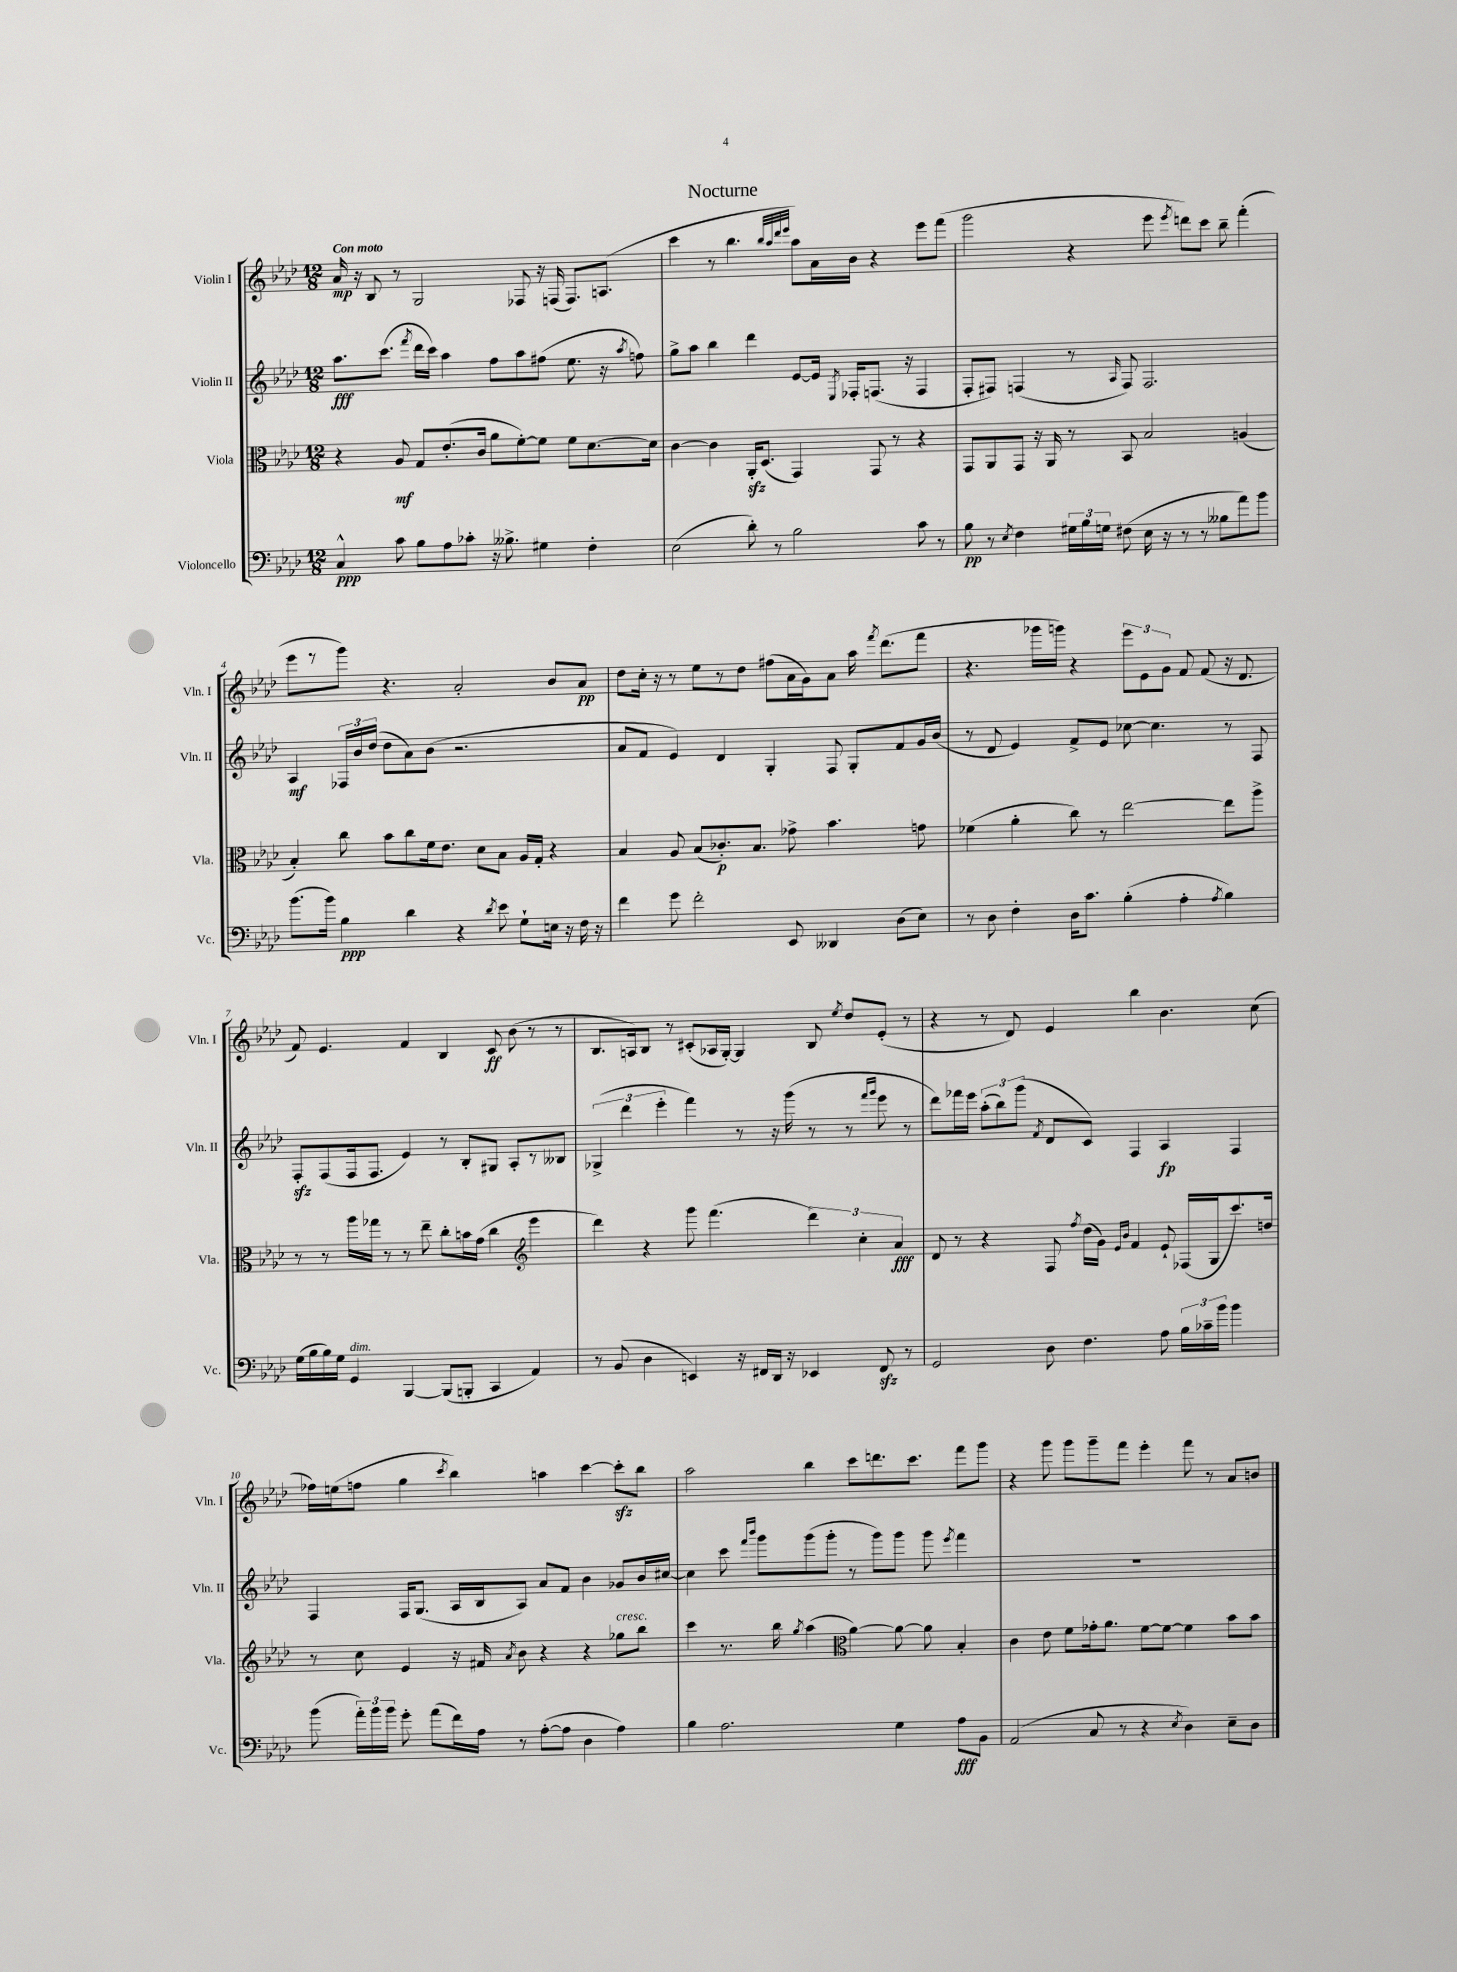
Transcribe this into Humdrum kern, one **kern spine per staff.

**kern	**kern	**kern	**kern
*staff4	*staff3	*staff2	*staff1
*clefF4	*clefC3	*clefG2	*clefG2
*k[b-e-a-d-]	*k[b-e-a-d-]	*k[b-e-a-d-]	*k[b-e-a-d-]
*M12/8	*M12/8	*M12/8	*M12/8
4C^^/	4r	8.aa-\L	16a-/
.	.	.	16r
.	.	.	8B-/
.	.	(8.ccc\J	.
8c\	8A-/	.	8r
.	.	8qfff/	.
8B-\L	8G/L	16ddd-\LL	2G/
.	.	16ccc\JJ)	.
8A-\	(8.e-'/	4aa-\	.
8c-'\J	.	.	.
.	16c/Jk	.	.
16r	8a-\L	8ff\L	.
8.B--^\	.	.	.
.	[8f'\)	8aa-\	8F-/
4G#\	8f\]J	(8ff#\J	16r
.	.	.	(16F/
.	8f\L	8.ee-\	8.F/L)
4F'\	[8.d-\	.	.
.	.	16r	(8.A/J
.	.	8qaa-/	.
.	.	8ff\)	.
.	16d-\]Jk	.	.
=	=	=	=
(2E-\	[4c\	8gg^\L	4ccc\
.	.	8aa-\J	.
.	4c\]	4bb-\	8r
.	.	.	4.bb-\
8d-'\)	16AA-'/LK	4ddd-\	.
.	(8.D-/J	.	.
8r	.	.	.
.	.	.	32qqbb-/LLL
.	.	.	32qqaa-/
.	.	.	32qqddd-/
.	.	.	32qqeee-/JJJ
2B-\	4GG/)	[8e-/L	8aa-\L)
.	.	16e-/]Jk	16a-\L
.	.	8qE-/	.
.	.	16F-'/LK	16b-\JJ
.	8GG/	(8.F/J	4r
.	8r	.	.
.	.	16r	.
8c\	4r	4F/	8eee-\L
8r	.	.	(8fff\J
=	=	=	=
8B-\	8GG/L	8F'/L	2ggg\
8r	8AA-/	8F#/J)	.
8qE-/	.	.	.
4F\	8GG/J	(4F/	.
.	16r	.	.
.	16AA-/	.	.
24G#\LL	8r	8r	4r
24B-\	.	.	.
24G\JJ	.	.	.
.	.	16qqA-/	.
(8F#\	8BB-/	8F/)	.
16E-\	2B-/	2.F/	8eee-\
16r	.	.	.
.	.	.	8qeee-/
8r	.	.	8ddd\L)
8r	.	.	8ccc\J
8B--\L	.	.	8bb-~\
8a-\)	(4A/	.	(4fff'\
8b-\J	.	.	.
=	=	=	=
(8.b-\L	4B-'/)	4A-/	8eee-\L
.	.	.	8r
16b-\Jk)	.	.	.
4B-\	8cc\	24F-/LL	8ggg\J)
.	.	24b-/	.
.	.	(24dd-/JJ	.
.	8b-\L	8dd-\L	4.r
4d-\	8cc\	8a-\)	.
.	16f\k	(8b-\J	.
.	8.e-\J	.	.
4r	.	2.r	2a-'/
.	8d-\L	.	.
8qd-/	.	.	.
8e-\	8B-\J	.	.
8G`\L	16A-/LL	.	.
.	16G'/JJ	.	.
16E\Jk	4r	.	8b-/L
16r	.	.	.
16F\	.	.	8a-/J
16r	.	.	.
=	=	=	=
4f\	4B-/	8a-/L	8dd-\L
.	.	8f/J	16cc'\Jk
.	.	.	16r
8g\	8A-/	4e-/)	8r
2f'\	(8B-/L	.	8ee-\L
.	8.c-'/)	4d-/	8r
.	.	.	8dd-\J
.	8.B-/J	.	.
.	.	4G'/	(8ff#\L
8EE-/	8g-^\	.	16a-\L
.	.	.	16g\J)
4DD--/	4.b-\	8F/	8a-\J
.	.	8G'/L	16aa-\
.	.	.	8qfff/
.	.	.	(8.ddd-\L
(8D-\L	.	8f/	.
8E-\J)	8g\	16g/L	8fff\J
.	.	(16b-/JJ	.
=	=	=	=
8r	(4f-\	8r	4.r
8D-\	.	8d-/	.
4F'\	4a-'\	4e-/)	.
.	.	.	16ggg-\LL
.	.	.	16ggg\JJ)
16D-\LK	8cc\)	8f^/L	4r
8.c\J	.	.	.
.	8r	8e-/J	.
(4B-'\	[2ee-\	[8cc-\	12eee-\L
.	.	.	12e-\
.	.	4.cc-\]	.
.	.	.	12g\J
4A-'\	.	.	8f/
.	.	.	(8f/
8qA-/	.	.	.
4B-\)	8ee-\]L	8r	16r
.	.	.	8.d-/
.	8aa-^\J	8F/	.
=	=	=	=
(16G\LL	8r	8F'/L	8f/)
16B-\	.	.	.
16B-\)	8r	(8F/	4.e-/
16G\JJ	.	.	.
4GG/	16aa-\LL	16F/k	.
.	16gg-\JJ	8.F/J	.
.	8r	.	.
[4BBB-/	8r	4e-/)	4f/
.	8ee-~\	.	.
(8BBB-/]L	8cc'\L	8r	4B-/
8BBB'/J	16b\L	8B-'/L	.
.	(16g\JJ	.	.
4CC/	4cc\	8G#/J	8c/
.	.	8A-'/L	(8b-\
*	*clefG2	*	*
4AA-/)	4eee-\	8r	8r
.	.	8B--/J	8r
=	=	=	=
8r	4ddd-\)	(6G-^/	8.B-/L
(8BB-/	.	.	.
.	.	6ddd-\	.
.	.	.	16A/k)
4D-\	4r	.	8B-/J
.	.	6eee-'\	.
.	.	.	8r
4EE/)	8ggg\	4fff\)	(8c#'/L
.	(4.fff\	.	16A-/L
.	.	.	[16G'/JJ)
16r	.	8r	4G/]
16FF#/LL	.	.	.
16DD-/JJ	.	16r	.
16r	.	(16ggg\	.
4EE-/	6ddd-\)	8r	8B-/
.	.	.	8qee-/
.	.	8r	8dd-/L
.	6cc'\	.	.
.	.	16qqfff/LL	.
.	.	16qqggg/JJ	.
8FF#/	.	8eee-\	(8e-'/J
.	6a-/	.	.
8r	.	8r	8r
=	=	=	=
2GG/	8d-/	8ddd-\L)	4r
.	8r	16fff-\L	.
.	.	16eee-\JJ	.
.	4r	(12aa-'\L	8r
.	.	12bb-\)	.
.	.	.	8d-/)
.	.	(12ggg\J	.
.	.	8qf/	.
8D-\	8F/	8d-/L	4e-/
.	8qff/	.	.
4.F\	(16dd-\LL	8c/J)	.
.	16g\JJ)	.	.
.	16qqe-/LL	.	.
.	16qqb-/JJ	.	.
.	4f/	4F/	4bb-\
8A-\	8e-`/	4A-/	4.b-\
24B-\LL	(16F-/LL	.	.
24c-~\	.	.	.
.	16G/J	.	.
24b-\JJ	.	.	.
4b-\	8.ccc/)	4F/	.
.	.	.	(8cc\
.	16dd/Jk	.	.
=	=	=	=
(8b-\	8r	4F/	16ff-\LL)
.	.	.	(16ee\J
24a-'\LL)	8cc\	.	8ff\J
24b-\	.	.	.
24b-\JJ	.	.	.
8g'\	4e-/	16F/LK	4gg\
.	.	(8.G/J	.
(8a-\L	.	.	.
.	.	.	8qccc/
16f\L)	16r	16A-/LL	4bb-\)
16A-\JJ	16f#/	16B-/J	.
.	8qa-/	.	.
8r	8b-\	8A-/J)	.
([8A-'\L	4r	8a-/L	4aa\
8A-\]J	.	8f/J	.
4D-\	4r	4b-\	[4ccc\
4A-\)	8gg-\L	8g-/L	8ccc'\]L
.	8bb-\J	16b-/L	8bb-\J
.	.	[16cc#/JJ	.
=	=	=	=
4B-\	4ccc\	4cc#\]	2aa-\
2.A-\	8.r	8ccc\	.
.	.	16qqfff/LL	.
.	.	16qqbbb-/JJ	.
.	.	8ggg\L	.
.	16bb-\	.	.
.	8qgg/	.	.
.	(4aa-\	(8ggg\	4bb-\
.	.	8ggg'\J	.
*	*clefC3	*	*
.	[4a-\)	8r	8ccc\L
.	.	8ggg\L)	8.ddd\
4G\	8a-\_	8ggg\J	.
.	.	.	8.ccc\J
.	8a-\]	8ggg\	.
.	.	8qeee-/	.
8A-\L	4B-'/	4fff\	8fff\L
8BB-\J	.	.	8ggg\J
=	=	=	=
(2AA-/	4c\	1.r	4r
.	8e-\	.	8ggg\
.	8f\L	.	8ggg\L
8C/	16g-'\k	.	8ggg~\
.	8.a-\J	.	.
8r	.	.	8fff\J
4r	[8f\L	.	4eee-'\
.	8f\_J	.	.
8qE-/	.	.	.
4D-\)	4f\]	.	8fff\
.	.	.	8r
8E-~\L	8b-\L	.	8a-/L
8D-\J	8b-\J	.	8b/J
==	==	==	==
*-	*-	*-	*-
